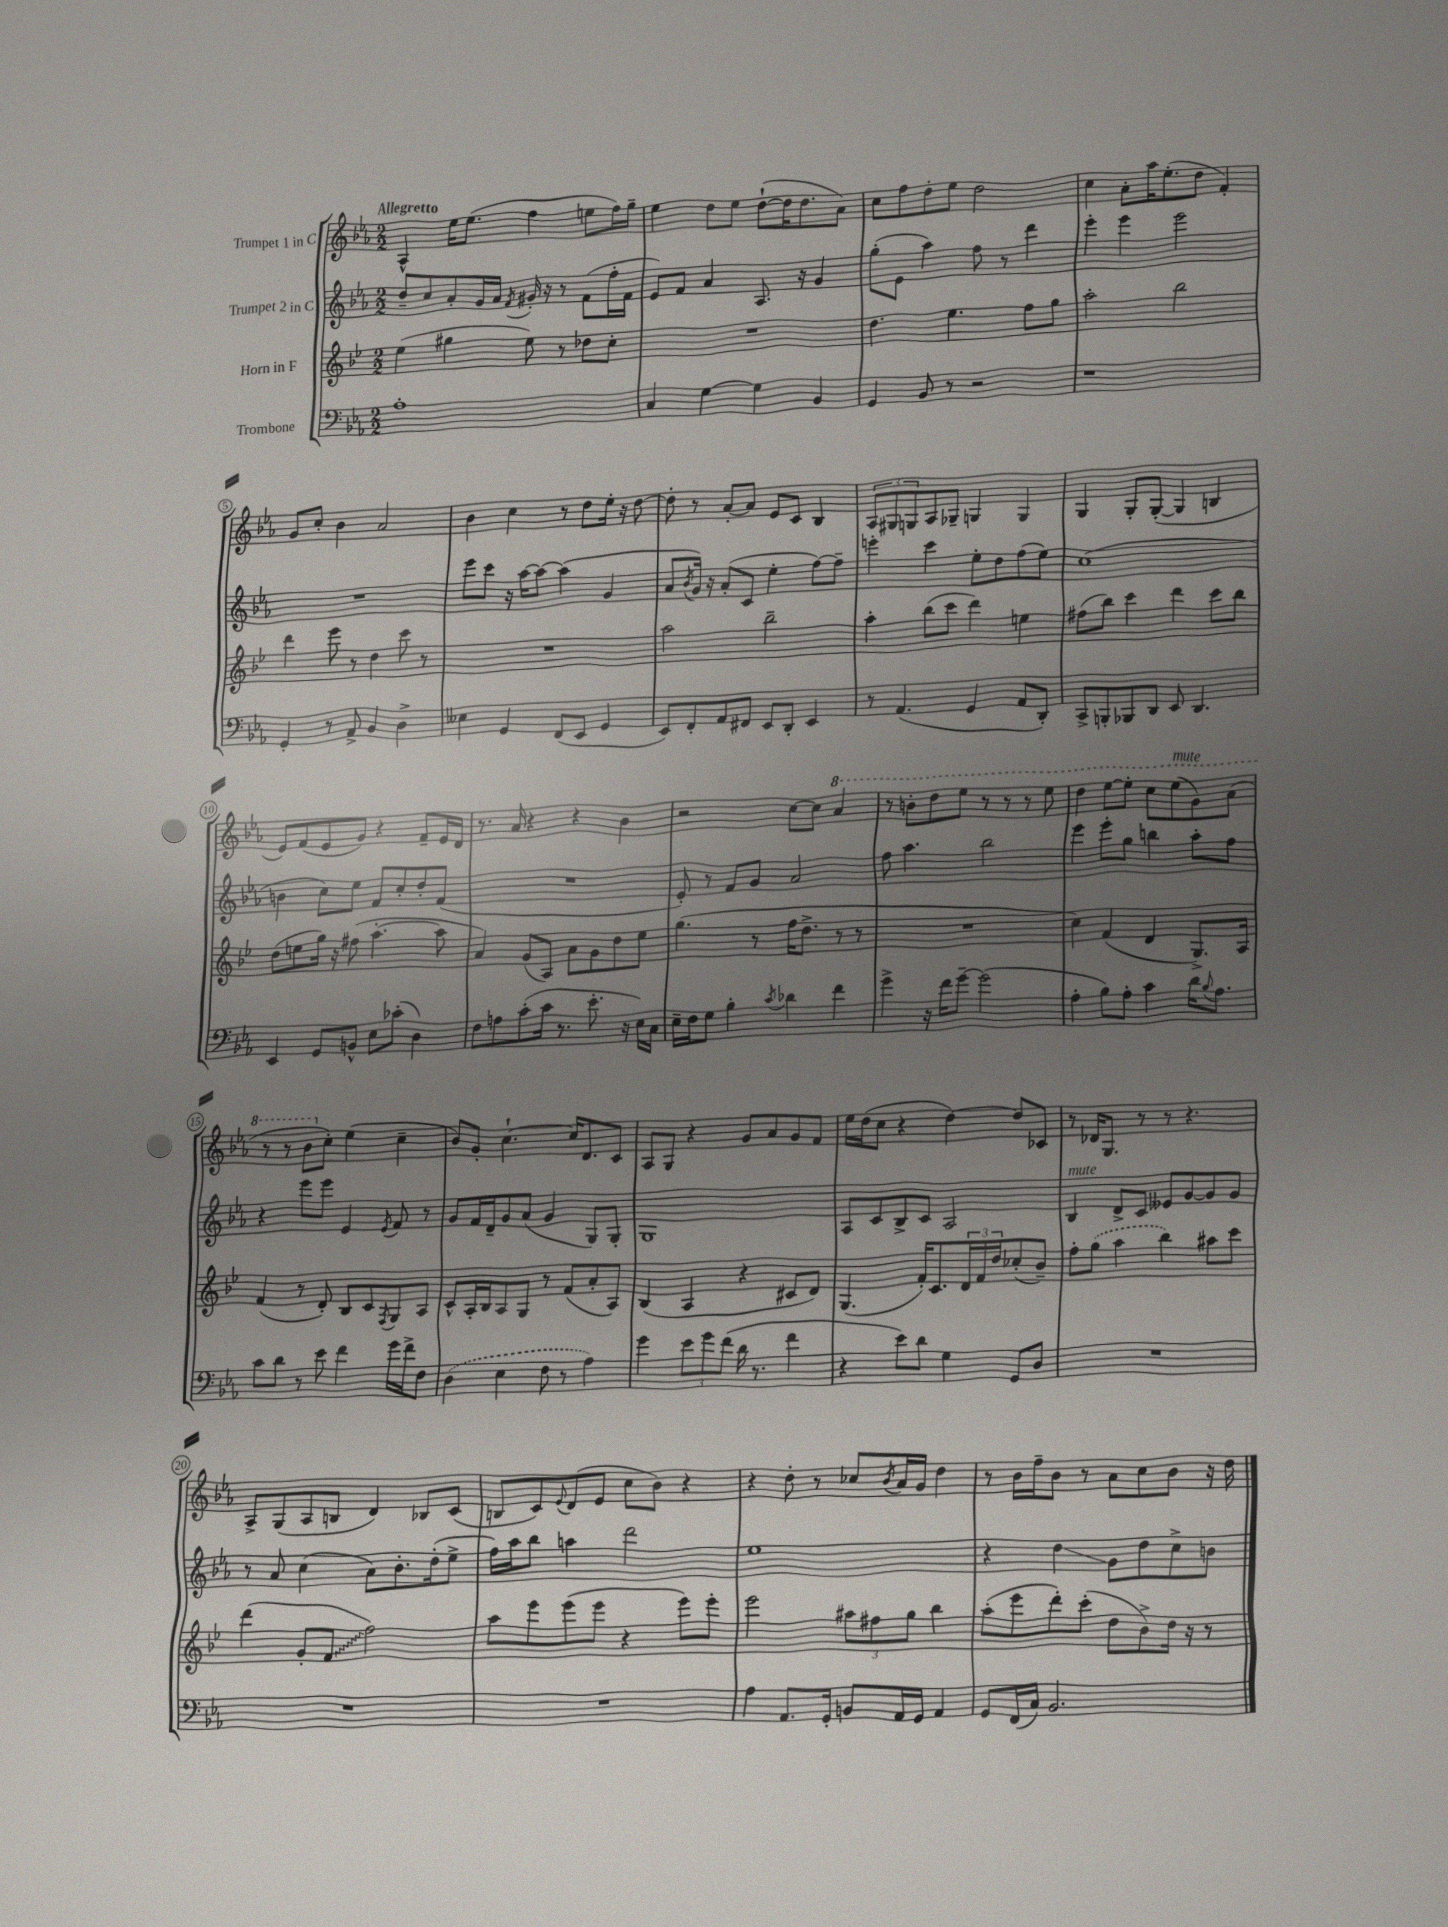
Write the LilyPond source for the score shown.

<<
\new StaffGroup <<
\new Staff = "s0" \with { instrumentName = "Trumpet 1 in C" } {
    \clef treble \key ees \major \numericTimeSignature \time 2/2 \tempo "Allegretto"
    aes4-^ ees''16 ees''8.( f''4 e''8 f''16) g''16-- |
    ees''4 d''8 ees''8 d''8~-!( d''16 d''8. aes'8) |
    c''8 f''8 d''8-. ees''8 d''2 |
    c''4 aes'8-. aes''16 ees''8.-.( d''8 f'4-.) |
    g'8 c''8-. bes'4 aes'2 |
    bes'4 c''4 r8 d''8 ees''16-. r16 d''8~ |
    d''8-. r8 aes'8~-. aes'8 ees'8 c'8 bes4 |
    \tuplet 3/2 { aes8 gis8 g8 } aes8 ges8-- g4 g4 |
    g4 g8-. g8~-.( g4 b4 |
    ees'8) f'8( ees'8 g'8) r4 f'8-- ees'16 d'16 |
    r8. aes'16 r4 r4 bes'4 |
    r2 c''8~ c''8 \ottava #1 aes''4 |
    r8 b''8-. d'''8 ees'''8 r8 r8 r8 ees'''8 |
    d'''4 ees'''8~ ees'''8-. c'''8 ees'''8^\markup { \italic "mute" }( g''8) aes''8( |
    r8 r8 bes''8 \ottava #0 c''8-.) ees''4( c''4-- |
    bes'8) g'8-. c''4.~-! c''16 d'8. c'8 |
    aes8 g8 r4 g'8 aes'8 g'8 f'8 |
    ees''16 d''16( c''8 r4 d''4~) d''8 ces'8 |
    r8 des'16 g8. r8 r8 r4. |
    aes8-> g8( aes8 b8 d'4) bes8 c'8( |
    b8 c'8) \appoggiatura { ees'8 } d'8( ees'8 c''8 bes'8) r4 |
    r4 d''8-. r8 ces''8 \acciaccatura { bes'8 } aes'16 g'16 d''4 |
    r8 bes'16 f''16-- bes'8 r8 aes'8 c''8 bes'8 r16 d''16 \bar "|." |
}
\new Staff = "s1" \with { instrumentName = "Trumpet 2 in C" } {
    \clef treble \key ees \major \numericTimeSignature \time 2/2
    d''8-- c''8 aes'8-. g'16 aes'16 \acciaccatura { f'8 } gis'16-. r16 r8 f'8( f''16-. f'16 |
    ees'8) f'8 aes'4 aes8. r16 g'4 |
    g''8-.( ees'8 aes''4) f''8 r8 d'''4 |
    ees'''4-. ees'''4 ees'''2 |
    R1 |
    ees'''8 c'''8 r16 aes''16~ aes''8~ aes''4( g'4 |
    aes'8 \acciaccatura { bes'8 } g'16) r16 aes'8-.( c'8 ees''4-. f''8~) f''8-- |
    e'''4-. c'''4 ees''8-. d''8 f''8( ees''8) |
    c''1( |
    b'4 c''8) ees''8 f'8 c''8-. d''8-. f'8( |
    R1 |
    ees'8-.) r8 f'8 g'8 aes'2 |
    f''8 aes''4. bes''2 |
    ees'''4 ees'''8-. g''8 b''4 aes''8-. f''8 |
    r4 ees'''8 ees'''8 ees'4 \acciaccatura { ees'8 } f'8 r8 |
    g'8 f'16 d'16-- g'8 aes'8( g'4 g8) g8-. |
    g1 |
    aes8 c'8 bes8-> c'8 aes2 |
    bes4^\markup { \italic "mute" } d'8-> c'8 eeses'8 g'8~ g'8 g'8 |
    r8 aes'8 c''4( aes'8) bes'8.-. d''16-.( ees''8-> |
    f''16) aes''16 bes''8 a''4 d'''2 |
    ees''1 |
    r4 d''4\glissando g'8 d''8 c''8-> b'8 \bar "|." |
}
\new Staff = "s2" \with { instrumentName = "Horn in F" } {
    \clef treble \key bes \major \numericTimeSignature \time 2/2
    ees''4( gis''4 ees''8) r8 des''8 c''8-. |
    R1 |
    d''4. ees''4. f''8 g''8 |
    a''2-. bes''2 |
    d'''4 ees'''8 r8 d''4 c'''8 r8 |
    R1 |
    a''2 bes''2-- |
    a''4-. bes''8( c'''8 d'''4) e''4 |
    fis''8( bes''8) c'''4 d'''4 c'''8 bes''8 |
    d''8( e''8 g''16) r16 fis''8( a''4.~-. a''8 |
    a'4) g'8( a8) a'8 g'8 d''8 ees''8 |
    g''4.( r8 f''16 d''8.-> r8 r8 |
    R1 |
    c''4) f'4( d'4 g8.->) a16 |
    f'4( r8 d'8-.) bes8 c'8 \acciaccatura { f8 } g8 a8 |
    c'8-^ a16-. bes16 a8 g8 r8 f'8( a'8-. a8) |
    bes4( a4 r4 cis'8 d'8) |
    g4.( f'16-.) c'8. \tuplet 3/2 { d'16 f'16 d''16 } ces''8-.( bes'8--) |
    f''8-. \once \slurDashed g''8( a''4 bes''4) ais''8 c'''8 |
    d'''4( g'8-. \once \override Glissando.style = #'zigzag f'8\glissando f''2) |
    a''8 ees'''8 ees'''8( ees'''8 r4 ees'''8) ees'''8-. |
    ees'''2 \tuplet 3/2 { ais''8 fis''8 g''8 } bes''4 |
    a''8-.( ees'''8 d'''8-.) c'''8-.( d''8 bes'8->) d''16 r16 r8 \bar "|." |
}
\new Staff = "s3" \with { instrumentName = "Trombone" } {
    \clef bass \key ees \major \numericTimeSignature \time 2/2
    aes1-. |
    c4 g4~ g4 bes,4 |
    g,4 bes,8 r8 r2 |
    r1 |
    g,4-. r8 aes,8-> bes,4 d4-> |
    eeses4 g,4 f,8( ees,8 g,4 |
    ees,8) f,8-. aes,8 fis,8 ees,8 d,8-. ees,4 |
    r8 aes,4.( g,4 aes,8 d,8-.) |
    c,8-> b,,8-. bes,,8 d,8 ees,8 d,4. |
    ees,4 g,8 b,8-^ ees8 ces'8-.( d4) |
    f8 a8 c'8-.( c'16 r8. ees'8.-. r16 ees16) c16 |
    ees16-- f16 g8 bes4-. \acciaccatura { c'8 } des'4 f'4 |
    g'4-> r16 f'16 g'8~-- g'2( |
    aes4-. bes8) aes8-. c'4 d'16 \appoggiatura { bes8 } aes8. |
    c'8 d'8 r8 ees'8 f'4 g'16 f'16-> f8 |
    \once \slurDashed d4( ees4 f8 r8 aes4) |
    g'4 \tuplet 3/2 { ees'8 g'8 f'8( } d'16 r8. f'4 |
    r4 ees'8) d'8 g4 g,8 d8 |
    R1 |
    R1 |
    R1 |
    aes4 aes,8. g,16-. b,8 aes,16 g,16 aes,4 |
    g,8 f,16( c16) bes,2. \bar "|." |
}
>>
>>
\layout { \context { \Score \override BarNumber.stencil = #(make-stencil-circler 0.1 0.3 ly:text-interface::print) } }
